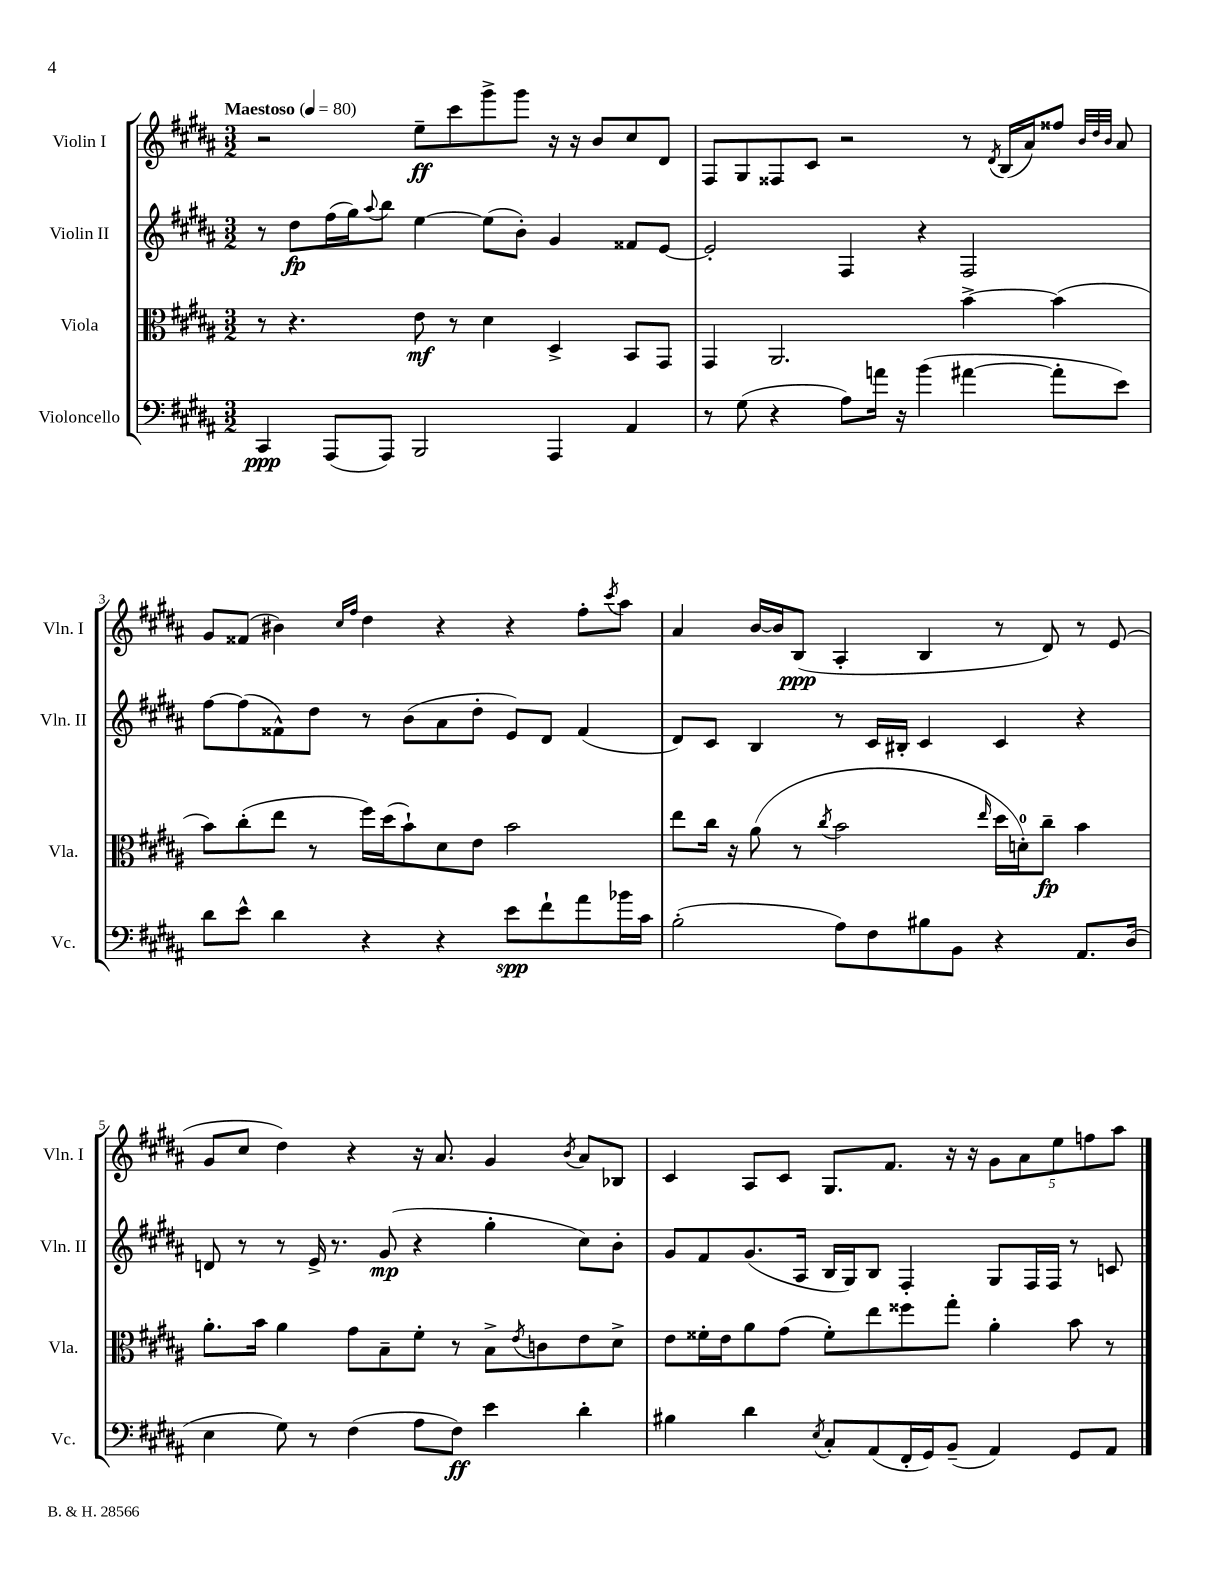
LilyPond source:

<<
\new StaffGroup <<
\new Staff = "s0" \with { instrumentName = "Violin I" shortInstrumentName = "Vln. I" } {
    \clef treble \key b \major \numericTimeSignature \time 3/2 \tempo "Maestoso" 4 = 80
    r2 e''8--\ff cis'''8 gis'''8-> gis'''8 r16 r16 b'8 cis''8 dis'8 |
    fis8 gis8 fisis8 cis'8 r2 r8 \acciaccatura { dis'8 } b16( ais'16) fisis''8 \grace { b'32 dis''32 b'32 } ais'8 |
    gis'8 fisis'8( bis'4) \grace { cis''16 fis''16 } dis''4 r4 r4 fis''8-. \acciaccatura { cis'''8 } ais''8 |
    ais'4 b'16~ b'16 b8\ppp( ais4-. b4 r8 dis'8) r8 e'8( |
    gis'8 cis''8 dis''4) r4 r16 ais'8. gis'4 \acciaccatura { b'8 } ais'8 bes8 |
    cis'4 ais8 cis'8 gis8. fis'8. r16 r16 \tuplet 5/4 { gis'8 ais'8 e''8 f''8 ais''8 } \bar "|." |
}
\new Staff = "s1" \with { instrumentName = "Violin II" shortInstrumentName = "Vln. II" } {
    \clef treble \key b \major \numericTimeSignature \time 3/2
    r8 dis''8\fp fis''16( gis''16) \appoggiatura { ais''8 } b''8 e''4~ e''8( b'8-.) gis'4 fisis'8 e'8~ |
    e'2-. fis4 r4 fis2 |
    fis''8~ fis''8( fisis'8-^) dis''8 r8 b'8( ais'8 dis''8-. e'8) dis'8 fisis'4( |
    dis'8) cis'8 b4 r8 cis'16 bis16-. cis'4 cis'4 r4 |
    d'8 r8 r8 e'16-> r8. gis'8\mp( r4 gis''4-. cis''8) b'8-. |
    gis'8 fis'8 gis'8.( ais16 b16 gis16) b8 fis4-. gis8 fis16 fis16 r8 c'8 \bar "|." |
}
\new Staff = "s2" \with { instrumentName = "Viola" shortInstrumentName = "Vla." } {
    \clef alto \key b \major \numericTimeSignature \time 3/2
    r8 r4. e'8\mf r8 dis'4 dis4-> b,8 gis,8 |
    gis,4 ais,2. b'4~-> b'4( |
    b'8) cis''8-.( e''8 r8 fis''16) dis''16( b'8-!) dis'8 e'8 b'2 |
    e''8 cis''16 r16 ais'8( r8 \acciaccatura { cis''8 } b'2 \grace { e''16 } dis''16 d'16-0-.) cis''8--\fp b'4 |
    ais'8.-. b'16 ais'4 gis'8 b8-- fis'8-. r8 b8-> \acciaccatura { e'8 } c'8 e'8 dis'8-> |
    e'8 fisis'16-. e'16 ais'8 gis'8( fisis'8-.) e''8 fisis''8 gis''8-. ais'4-. b'8 r8 \bar "|." |
}
\new Staff = "s3" \with { instrumentName = "Violoncello" shortInstrumentName = "Vc." } {
    \clef bass \key b \major \numericTimeSignature \time 3/2
    cis,4\ppp ais,,8( ais,,8) b,,2 ais,,4 ais,4 |
    r8 gis8( r4 ais8) a'16 r16 b'4( ais'4~ ais'8-. e'8) |
    dis'8 e'8-^ dis'4 r4 r4 e'8\spp fis'8-! ais'8 bes'16 cis'16 |
    b2-.( ais8) fis8 bis8 b,8 r4 ais,8. dis16( |
    e4 gis8) r8 fis4( ais8 fis8\ff) e'4 dis'4-. |
    bis4 dis'4 \acciaccatura { e8 } cis8-. ais,8( fis,16-. gis,16) b,8--( ais,4) gis,8 ais,8 \bar "|." |
}
>>
>>
